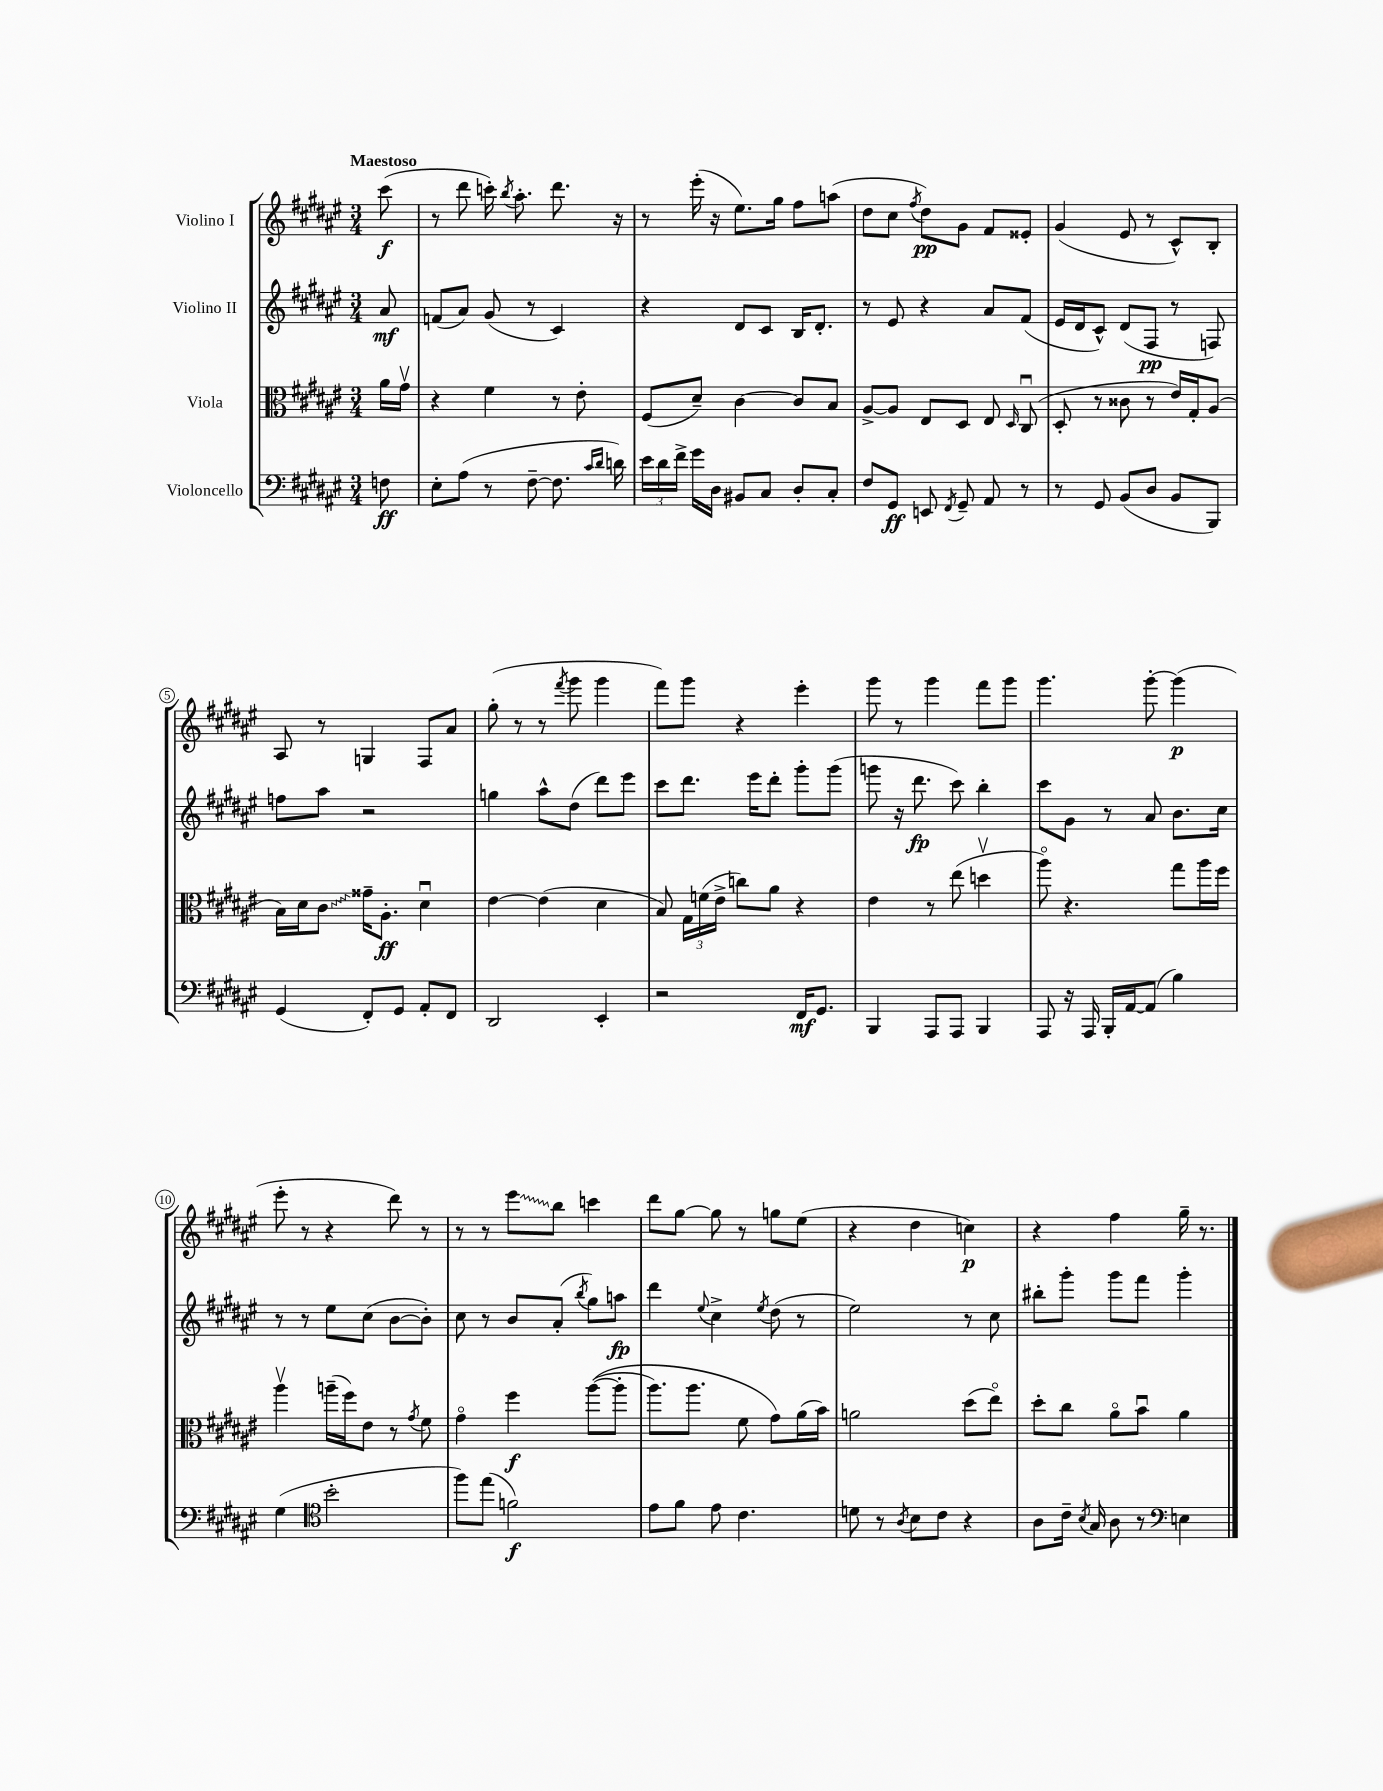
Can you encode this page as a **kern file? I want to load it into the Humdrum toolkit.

**kern	**kern	**kern	**kern
*staff4	*staff3	*staff2	*staff1
*clefF4	*clefC3	*clefG2	*clefG2
*k[f#c#g#d#a#e#]	*k[f#c#g#d#a#e#]	*k[f#c#g#d#a#e#]	*k[f#c#g#d#a#e#]
*M3/4	*M3/4	*M3/4	*M3/4
8F	16a#	8a#	(8ccc#
.	16g#v	.	.
=	=	=	=
8E#'	4r	(8f	8r
(8A#	.	8a#)	8ddd#
8r	4f#	(8g#	16ccc')
.	.	.	8qbb
.	.	.	8.aa#'
[8F#~	.	8r	.
8.F#]	8r	4c#)	8.ddd#
.	8e#'	.	.
16qqc#	.	.	.
16qqd#	.	.	.
16d)	.	.	16r
=	=	=	=
24e#	(8F#	4r	8r
24d#	.	.	.
24f#^	.	.	.
16g#	8d#~)	.	(16eee#'
16D#	.	.	16r
8BB#	[4c#	8d#	8.ee#)
8C#	.	8c#	.
.	.	.	16gg#
8D#'	8c#]	16B	8ff#
.	.	8.d#'	.
8C#'	8B	.	(8aa
=	=	=	=
8F#	[8A#^	8r	8dd#
8GG#	8A#]	8e#	8cc#
.	.	.	8qff#
8EE	8E#	4r	8dd#)
8qFF#	.	.	.
8GG#~	8D#	.	8g#
8AA#	8E#	8a#	8f#
.	16qqD#	.	.
8r	(8C#u	(8f#	8e##'
=	=	=	=
8r	8D#'	16e#	(4g#
.	.	16d#	.
8GG#	8r	8c#^^)	.
(8BB	8c##	(8d#	8e#
8D#	8r	8F#	8r
8BB	16e#)	8r	8c#^^)
.	16G#'	.	.
8BBB)	(8A#	8F)	8B'
=	=	=	=
(4GG#	16B)	8ff	8A#
.	16d#	.	.
.	8c#	8aa#	8r
8FF#')	16g##~	2r	4G
.	8.A#'	.	.
8GG#	.	.	.
8AA#'	4d#u	.	8F#
8FF#	.	.	8a#
=	=	=	=
2DD#	[4e#	4gg	(8gg#'
.	.	.	8r
.	(4e#]	8aa#^^	8r
.	.	.	8qfff#
.	.	(8dd#	8ggg#
4EE#'	4d#	8ddd#)	4ggg#
.	.	8eee#	.
=	=	=	=
2r	8B)	8ccc#	8fff#)
.	24G#	8.ddd#	8ggg#
.	(24f	.	.
.	24e#^	.	.
.	8cc)	.	4r
.	.	16eee#	.
.	8a#	8ddd#'	.
16FF#	4r	8ggg#'	4eee#'
8.GG#	.	.	.
.	.	(8ggg#	.
=	=	=	=
4BBB	4e#	8ggg	8ggg#
.	.	16r	8r
.	.	8.ddd#	.
8AAA#	8r	.	4ggg#
8AAA#	(8ee#	8ccc#)	.
4BBB	4ddv	4bb'	8fff#
.	.	.	8ggg#
=	=	=	=
8AAA#	8aa#o)	8ccc#	4.ggg#
16r	4.r	8g#	.
16AAA#	.	.	.
16BBB'	.	8r	.
[16AA#	.	.	.
(8AA#]	.	8a#	[8ggg#'
4B)	8gg#	8.b	(4ggg#]
.	16aa#	.	.
.	16ff#	16cc#	.
=	=	=	=
(4G#	4aa#v	8r	8eee#'
.	.	8r	8r
*clefC4	*	*	*
2b'	(16aa~	8ee#	4r
.	16ff#)	.	.
.	8e#	(8cc#	.
.	8r	[8b	8ddd#)
.	8qg#	.	.
.	8f#	8b'])	8r
=	=	=	=
8ff#)	4g#o	8cc#	8r
(8ee#	.	8r	8r
2f)	4ff#	8b	8eee#
.	.	(8a#'	8bb
.	.	8qbb	.
.	&(([8aa#	8gg#)	4ccc
.	8aa#']	8aa	.
=	=	=	=
8e#	8.aa#)	4ddd#	8ddd#
8f#	.	.	[8gg#
.	8.aa#	.	.
.	.	8qqee#	.
8e#	.	4cc#^	8gg#]
4.c#	8f#	.	8r
.	.	8qee#	.
.	8g#&)	(8dd#	8gg
.	(16a#	8r	(8ee#
.	16b)	.	.
=	=	=	=
8d	2a	2ee#)	4r
8r	.	.	.
8qA#	.	.	.
8B	.	.	4dd#
8c#	.	.	.
4r	(8dd#	8r	4cc)
.	8ee#o)	8cc#	.
=	=	=	=
8A#	8dd#'	8bb#'	4r
16c#~	8cc#	8ggg#'	.
8qB	.	.	.
16G#	.	.	.
8A#	8a#o	8ggg#	4ff#
8r	8bu	8fff#	.
*clefF4	*	*	*
4E	4a#	4ggg#'	16gg#~
.	.	.	8.r
==	==	==	==
*-	*-	*-	*-
